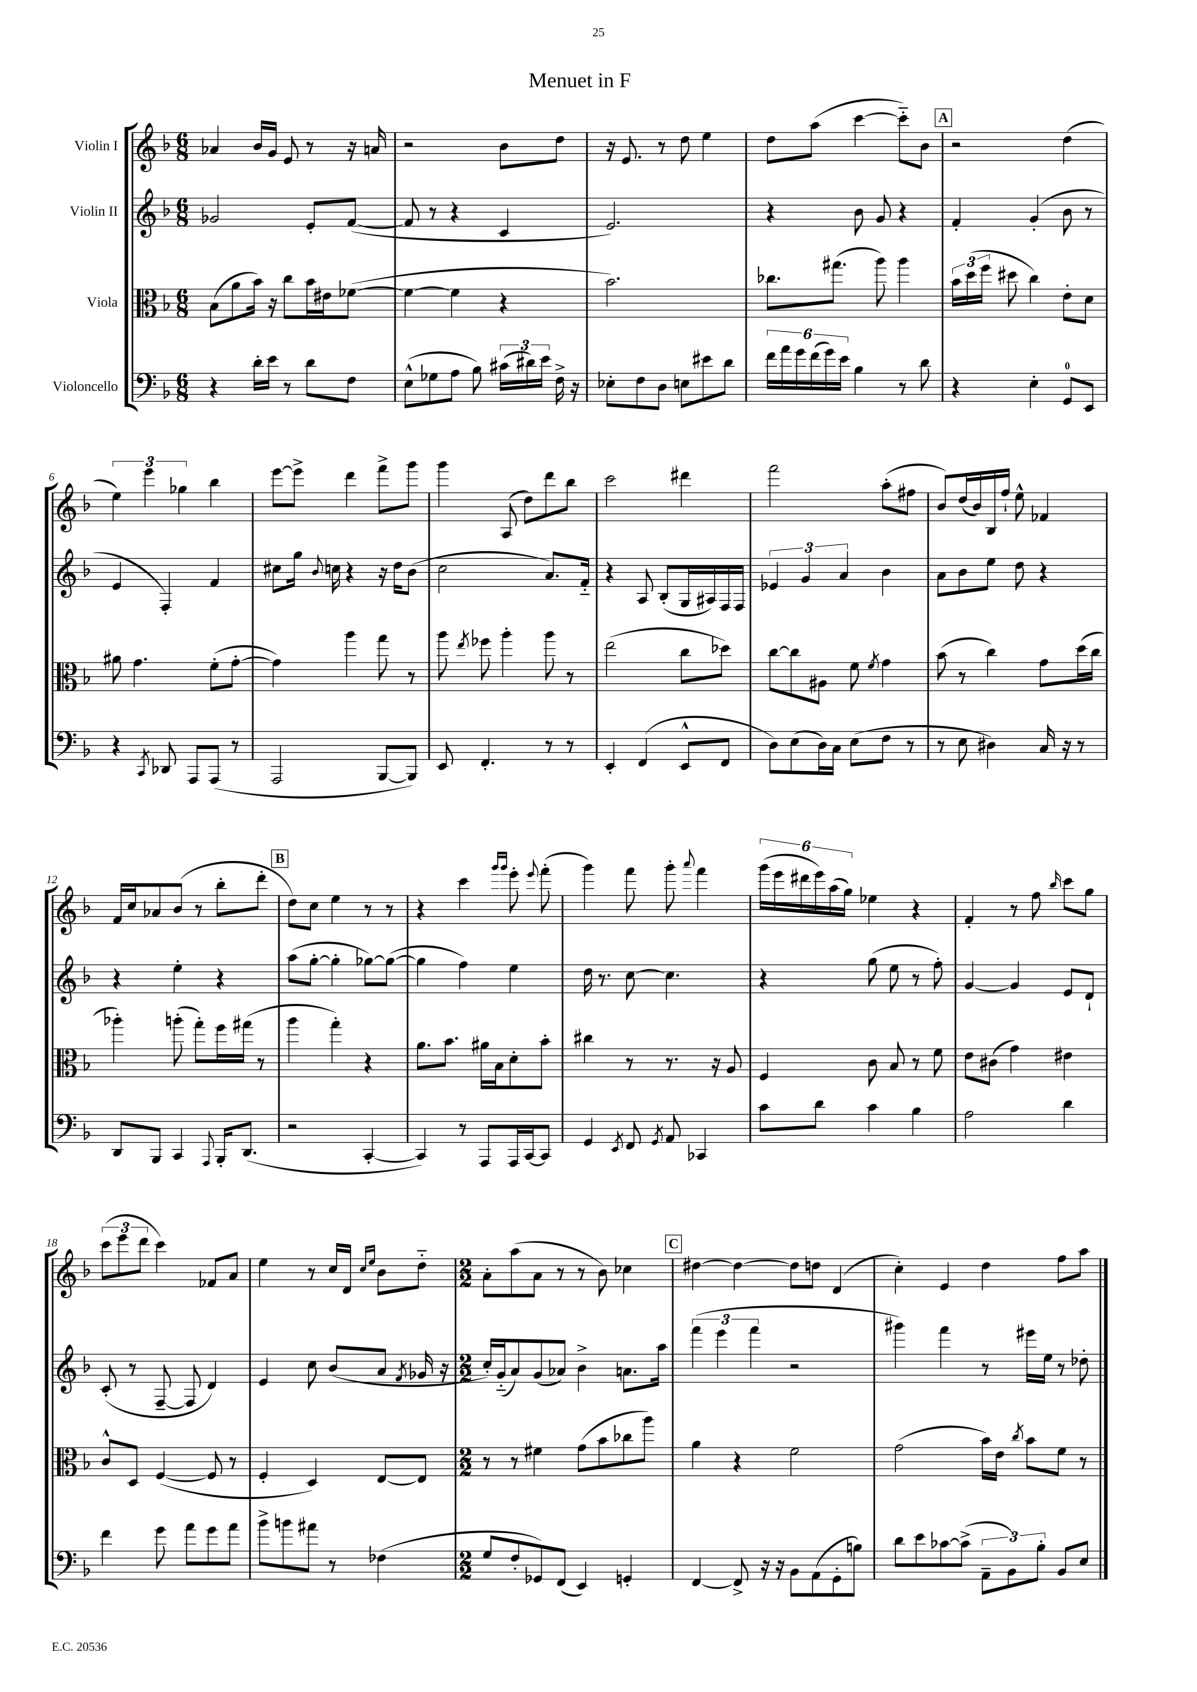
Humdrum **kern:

**kern	**kern	**kern	**kern
*staff4	*staff3	*staff2	*staff1
*clefF4	*clefC3	*clefG2	*clefG2
*k[b-]	*k[b-]	*k[b-]	*k[b-]
*M6/8	*M6/8	*M6/8	*M6/8
4r	(8B-\L	2g-/	4a-/
.	8a\	.	.
16d'\LL	16b-\Jk)	.	16b-/LL
16e\JJ	16r	.	16g/JJ
8r	8cc\L	.	8e/
8d\L	16b-\L	8e'/L	8r
.	16e#\J	.	.
8F\J	([8f-\J	([8f/J	16r
.	.	.	16a/
=	=	=	=
(8E^^\L	4f-\_	8f/]	2r
8G-\	.	8r	.
8A\J	4f-\]	4r	.
8B-\)	.	.	.
(24c#\LL	4r	4c/	8b-\L
24d#\)	.	.	.
24e\JJ	.	.	.
16F^\	.	.	8dd\J
16r	.	.	.
=	=	=	=
8E-'\L	2.b-\)	2.e/)	16r
.	.	.	8.e/
8F\	.	.	.
8D\J	.	.	8r
8E\L	.	.	8dd\
8e#\	.	.	4ee\
8d\J	.	.	.
=	=	=	=
24f\LL	8.cc-\L	4r	8dd\L
24a\	.	.	.
24g\	.	.	.
(24f\	.	.	(8aa\J
24g\)	.	.	.
.	(8.gg#\J	.	.
24e\JJ	.	.	.
4B-\	.	8b-\	[4ccc\
.	8aa\)	8g/	.
8r	4aa\	4r	8ccc'~\]L)
8d\	.	.	8b-\J
=	=	=	=
4r	24b-\LL	4f'/	2r
.	(24dd\	.	.
.	24ff\JJ	.	.
.	8dd#\	.	.
4E'\	4cc\)	(4g'/	.
8GG/L	8e'\L	8b-\	(4dd\
8EE/J	8d\J	8r	.
=	=	=	=
4r	8a#\	4e/	6ee\)
.	4.g\	.	.
.	.	.	6eee\
8qCC/	.	.	.
8DD-/	.	4F'/)	.
.	.	.	6gg-\
8AAA/L	.	.	.
(8AAA/J	(8f'\L	4f/	4bb-\
8r	[8g'\J	.	.
=	=	=	=
2AAA/	4g\])	8cc#\L	[8eee\L
.	.	16gg\Jk	8eee^\]J
.	.	8qqb-/	.
.	.	16cc\	.
.	4aa\	4r	4ddd\
[8BBB-/L	8gg\	16r	8fff^\L
.	.	16dd\LK	.
8BBB-/]J)	8r	(8b-\J	8ggg\J
=	=	=	=
8EE/	8aa\	2cc\	4ggg\
.	8qee/	.	.
4.FF'/	8ff-\	.	.
.	4aa'\	.	(8A/
.	.	.	8dd\L)
8r	8aa\	8.a/L)	8ddd\
8r	8r	.	8bb-\J
.	.	16f'~/Jk	.
=	=	=	=
4EE'/	(2ee\	4r	2ccc\
(4FF/	.	8A/	.
.	.	(8B-'/L	.
8EE^^/L	8cc\L	16G/L	4ddd#\
.	.	16A#/)	.
8FF/J	8dd-\J)	16F/	.
.	.	16F/JJ	.
=	=	=	=
8D\L)	[8cc\L	6e-/	2fff\
(8E\	8cc\]	.	.
.	.	6g/	.
16D\L)	8A#\J	.	.
16C\JJ	.	.	.
.	.	6a/	.
(8E\L	8f\	.	.
.	8qf/	.	.
8F\J	4g\	4b-\	(8aa'\L
8r	.	.	8ff#\J
=	=	=	=
8r	(8b-\	8a\L	8b-/L)
8E\	8r	8b-\	(16dd/L
.	.	.	16b-/)
4D#\)	4cc\)	8ee\J	16B-/
.	.	.	16ff`/JJ
.	.	8dd\	8ee^^\
16C/	8g\L	4r	4f-/
16r	.	.	.
8r	(16dd\L	.	.
.	16cc\JJ	.	.
=	=	=	=
8DD/L	4aa-'\)	4r	16f/LL
.	.	.	16cc/J
8BBB-/J	.	.	8a-/
4CC/	(8aa'\	4ee'\	(8b-/J
.	8gg'\L)	.	8r
8qqAAA/	.	.	.
16BBB-'/LK	16ff\L	4r	8bb-'\L
(8.DD/J	(16gg#\JJ	.	.
.	8r	.	8ddd'\J
=	=	=	=
2r	4aa\	(8aa\L	8dd\L)
.	.	[8gg'\J	8cc\J
.	4gg'\)	4gg'\]	4ee\
[4CC'/	4r	[8gg-\L)	8r
.	.	(8gg-\_J	8r
=	=	=	=
4CC/])	8.a\L	4gg-\]	4r
.	8.b-\J	.	.
8r	.	4ff\)	4ccc\
8AAA/L	16a#\LL	.	.
.	16B-\J	.	.
.	.	.	16qqggg/LL
.	.	.	16qqggg/JJ
16AAA/L	8d'\	4ee\	8eee'\
[16CC/J	.	.	.
.	.	.	8qqeee/
8CC/]J	8b-'\J	.	(8fff'\
=	=	=	=
4GG/	4cc#\	16dd\	4ggg\)
.	.	8.r	.
8qEE/	.	.	.
8FF/	8r	[8cc\	8fff\
8qGG/	.	.	.
8AA/	8.r	4.cc\]	8ggg'\
.	.	.	8qqaaa/
4CC-/	.	.	4fff\
.	16r	.	.
.	8A/	.	.
=	=	=	=
8c\L	4F/	4r	(24ggg\LL
.	.	.	24eee\
.	.	.	24ddd#\
8d\J	.	.	24eee\)
.	.	.	(24aa\
.	.	.	24gg\JJ)
4c\	8c\	(8gg\	4ee-\
.	8B-/	8ee\	.
4B-\	8r	8r	4r
.	8f\	8ff'\)	.
=	=	=	=
2A\	8e\L	[4g/	4f'/
.	(8c#\J	.	.
.	4g\)	4g/]	8r
.	.	.	8ff\
.	.	.	16qqbb-/
4d\	4e#\	8e/L	8ccc\L
.	.	8d`/J	8gg\J
=	=	=	=
4f\	8c^^/L	(8c'/	(12ccc\L
.	.	.	12eee\
.	8D/J	8r	.
.	.	.	12ddd\J
8g\	([4F/	[8F~/	4ccc\)
8a\L	.	8F/]	.
8g\	8F/]	4d/)	8f-/L
8a\J	8r	.	8a/J
=	=	=	=
8b-^\L	4F'/	4e/	4ee\
8b\	.	.	.
8a#\J	4D/)	8cc\	8r
8r	.	(8b-/L	16cc/LL
.	.	.	16d/JJ
.	.	.	16qqcc/LL
.	.	.	16qqee/JJ
(4F-\	[8E/L	8a/J	8b-\L
.	.	8qf/	.
.	8E/]J	16g-/	8dd'~\J
.	.	16r	.
=	=	=	=
*M2/2	*M2/2	*M2/2	*M2/2
8G/L	8r	16cc'/LL)	8a'\L
.	.	(16g'~/J	.
8F'/	8r	8a/)	(8aa\
8GG-/)	4f#\	(8g/	8a\J
(8FF/J	.	8a-/J)	8r
4EE/)	(8g\L	4b-^\	8r
.	8b-\	.	8b-\)
4GG'/	8cc-\	8.a\L	4cc-\
.	8aa\J)	.	.
.	.	16aa\Jk	.
=	=	=	=
[4FF/	4a\	(6fff\	[4dd#\
.	.	6eee\	.
8FF^/]	4r	.	4dd#\_
.	.	6fff\	.
16r	.	.	.
16r	.	.	.
8BB-\L	2f\	2r	8dd#\]L
(8AA\	.	.	8dd\J
8GG'\	.	.	(4d/
8B\J)	.	.	.
=	=	=	=
8d\L	(2g\	4ggg#\)	4cc'\)
8e\	.	.	.
[8c-\	.	4fff\	4e/
(8c-^\]J	.	.	.
12AA~\L	16b-\LL)	8r	4dd\
.	16e\JJ	.	.
12BB-\)	.	.	.
.	8qcc/	.	.
.	8b-\L	16eee#\LL	.
12B-'\J	.	.	.
.	.	16ee\JJ	.
8BB-/L	8f\J	8r	8ff\L
8E/J	8r	8dd-'\	8aa\J
==	==	==	==
*-	*-	*-	*-
